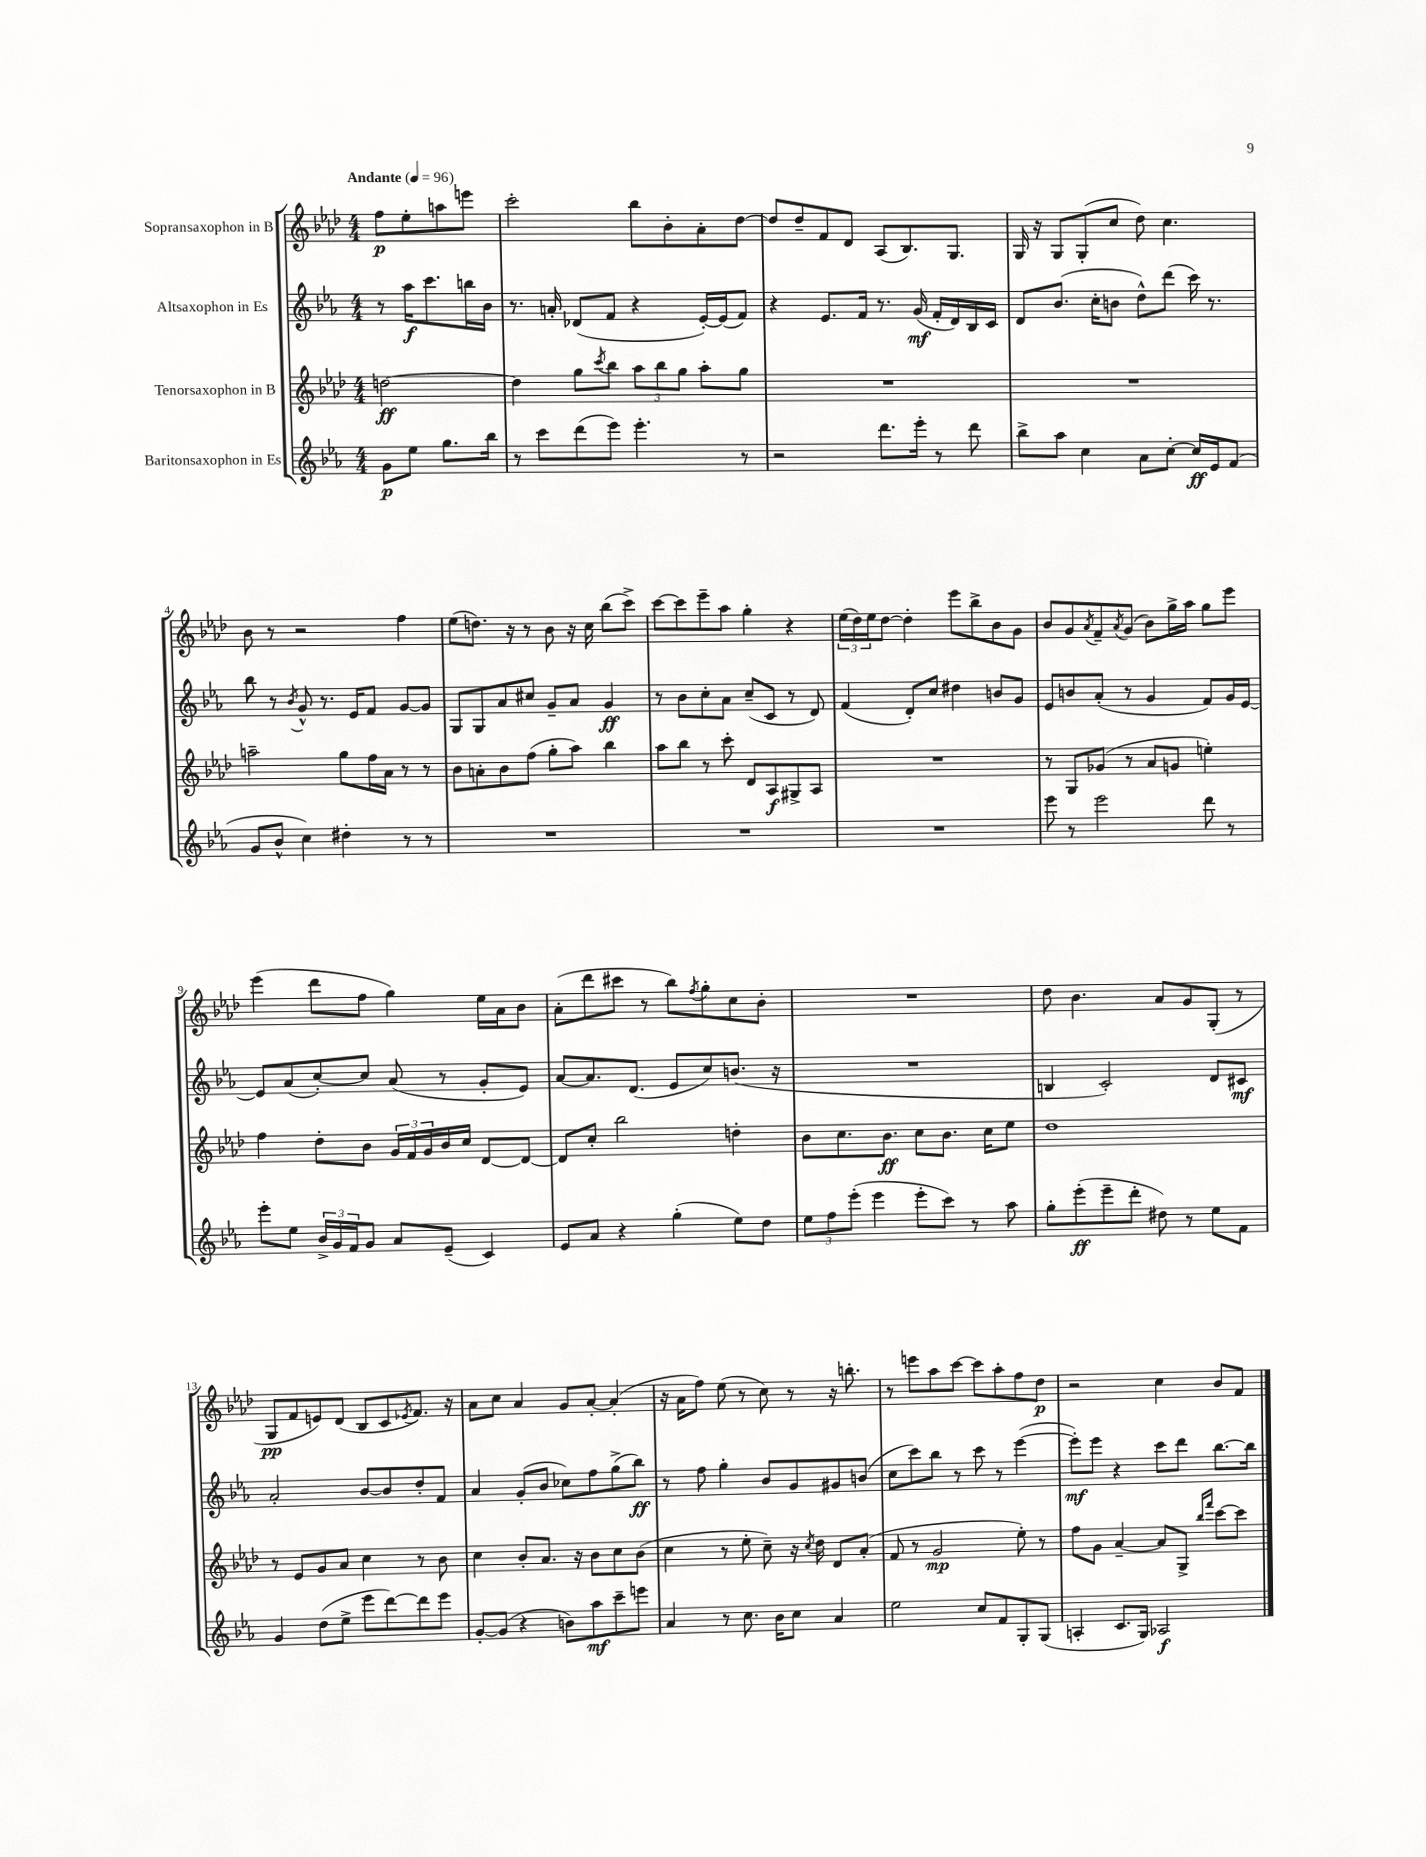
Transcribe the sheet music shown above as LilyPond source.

<<
\new StaffGroup <<
\new Staff = "s0" \with { instrumentName = "Sopransaxophon in B" } {
    \clef treble \key aes \major \numericTimeSignature \time 4/4 \partial 2 \tempo "Andante" 4 = 96
    f''8\p ees''8-. a''8 e'''8 |
    c'''2-. bes''8 bes'8-. aes'8-. des''8~ |
    des''8 des''8-- f'8 des'8 aes8( bes8.) g8. |
    g16 r16 g8 g8-.( c''8 des''8) c''4. |
    bes'8 r8 r2 f''4 |
    ees''8( d''8.) r16 r8 bes'8 r16 c''16 bes''8( c'''8->) |
    c'''8~ c'''8 ees'''8-- aes''8 g''4-. r4 |
    \tuplet 3/2 { ees''16( des''16) ees''16 } des''8~ des''4-. ees'''8 bes''8-> bes'8 g'8 |
    bes'8 g'8 \acciaccatura { aes'8 } f'8-- \acciaccatura { aes'8 } g'8( bes'8) g''16-> aes''16 g''8 ees'''8 |
    ees'''4( des'''8 f''8 g''4) ees''16 aes'16 bes'8 |
    aes'8-.( des'''8 cis'''8 r8 bes''8) \acciaccatura { f''8 } g''8-. c''8 bes'8-. |
    R1 |
    des''8 bes'4. aes'8 g'8 g8-.( r8 |
    g8\pp f'8 e'8) des'8( bes8 c'8 \acciaccatura { ees'8 } f'8.) r16 |
    aes'8 c''8 aes'4 g'8 aes'8~-. aes'4-.( |
    r16 aes'16 f''8) ees''8( r8 c''8) r8 r16 b''8.-. |
    r8 e'''8 aes''8 c'''8~ c'''8 aes''8-. f''8 des''8\p |
    r2 c''4 bes'8 f'8 \bar "|." |
}
\new Staff = "s1" \with { instrumentName = "Altsaxophon in Es" } {
    \clef treble \key ees \major \numericTimeSignature \time 4/4 \partial 2
    r8 aes''16\f c'''8. b''16 bes'16 |
    r8. a'16-. des'8( f'8 r4 ees'16~-.) ees'16( f'8) |
    r4 ees'8. f'16 r8. g'16\mf( f'16-. d'16) bes16 c'16 |
    d'8 bes'8.( c''16-. b'8 d''8-^) d'''8( c'''16) r8. |
    bes''8 r8 \acciaccatura { bes'8 } g'8-^ r8. ees'16 f'8 g'8~ g'8 |
    g8 g8 aes'8 cis''8 g'8-- aes'8 g'4\ff |
    r8 bes'8 c''8-. aes'8 c''8--( c'8 r8 d'8) |
    f'4( d'8-.) c''8 dis''4 b'8 g'8 |
    ees'8 b'8 aes'8-.( r8 g'4 f'8) g'16 ees'16~ |
    ees'8 aes'8( c''8~-.) c''8 aes'8( r8 g'8-. ees'8) |
    aes'8~ aes'8. d'8.( ees'8 c''8) b'8.( r16 |
    R1 |
    b4 c'2-.) d'8 cis'8\mf |
    aes'2-. bes'8~ bes'8 d''8-. f'8 |
    aes'4 g'8-.( bes'8 ces''8) f''8 g''8->( bes''8\ff) |
    r8 f''8 g''4-. bes'8 g'8 gis'8 b'8( |
    c''8 c'''8) bes''8 r8 c'''8 r8 ees'''4~( |
    ees'''8-.\mf) ees'''8 r4 c'''8 d'''8 bes''8.~ bes''16 \bar "|." |
}
\new Staff = "s2" \with { instrumentName = "Tenorsaxophon in B" } {
    \clef treble \key aes \major \numericTimeSignature \time 4/4 \partial 2
    d''2~\ff |
    d''4 g''8 \acciaccatura { c'''8 } bes''8 \tuplet 3/2 { aes''8 bes''8 g''8 } aes''8-. g''8 |
    R1 |
    R1 |
    a''2-- g''8 f''16 aes'16 r8 r8 |
    bes'8 a'8-. bes'8 f''8( g''8-. aes''8) bes''4 |
    aes''8 bes''8 r8 c'''8-. des'8 aes8\f gis8-> aes8 |
    R1 |
    r8 g8 ges'8( r8 aes'8 g'8 e''4-.) |
    f''4 des''8-. bes'8 \tuplet 3/2 { g'16 f'16 g'16 } bes'16 c''16 des'8~ des'8~ |
    des'8 c''8-. bes''2 d''4-. |
    bes'8 c''8. bes'8.\ff c''8 bes'8. c''16 ees''8 |
    des''1 |
    r8 ees'8 g'8 aes'8 c''4 r8 bes'8 |
    c''4 bes'8-. aes'8. r16 bes'8 c''8 bes'8( |
    c''4 r8 ees''8-. c''8--) r16 \acciaccatura { c''8 } des''16 des'8 aes'8-.( |
    f'8 r8 g'2\mp ees''8-.) r8 |
    f''8 g'8 aes'4~-- aes'8 g8-> \grace { bes''16 f'''16 } c'''8~ c'''8 \bar "|." |
}
\new Staff = "s3" \with { instrumentName = "Baritonsaxophon in Es" } {
    \clef treble \key ees \major \numericTimeSignature \time 4/4 \partial 2
    g'8\p ees''8 g''8. bes''16 |
    r8 c'''8 d'''8( ees'''8) ees'''4.-. r8 |
    r2 d'''8. ees'''16-. r8 d'''8 |
    bes''8-> aes''8 c''4 aes'8 c''8~-. c''16\ff ees'16 f'8( |
    g'8 bes'8-^ c''4) dis''4-. r8 r8 |
    R1 |
    R1 |
    R1 |
    ees'''8 r8 ees'''2 d'''8 r8 |
    ees'''8-. ees''8 \tuplet 3/2 { bes'16-> g'16 f'16 } g'8 aes'8 ees'8--( c'4) |
    ees'8 aes'8 r4 g''4-.( ees''8) d''8 |
    \tuplet 3/2 { ees''8 f''8 ees'''8-.( } ees'''4 ees'''8-. c'''8) r8 aes''8 |
    g''8-. ees'''8-.\ff( ees'''8-- d'''8-. dis''8) r8 ees''8 f'8 |
    g'4 d''8( ees''8-> ees'''8 d'''8~) d'''8 ees'''8 |
    g'8~-. g'8( r4 b'8) aes''8\mf c'''8-- e'''8 |
    aes'4 r8 c''8. bes'16 c''8 aes'4 |
    ees''2 c''8 f'8 g8-. g8( |
    a4-. c'8. g16) aes2\f \bar "|." |
}
>>
>>
